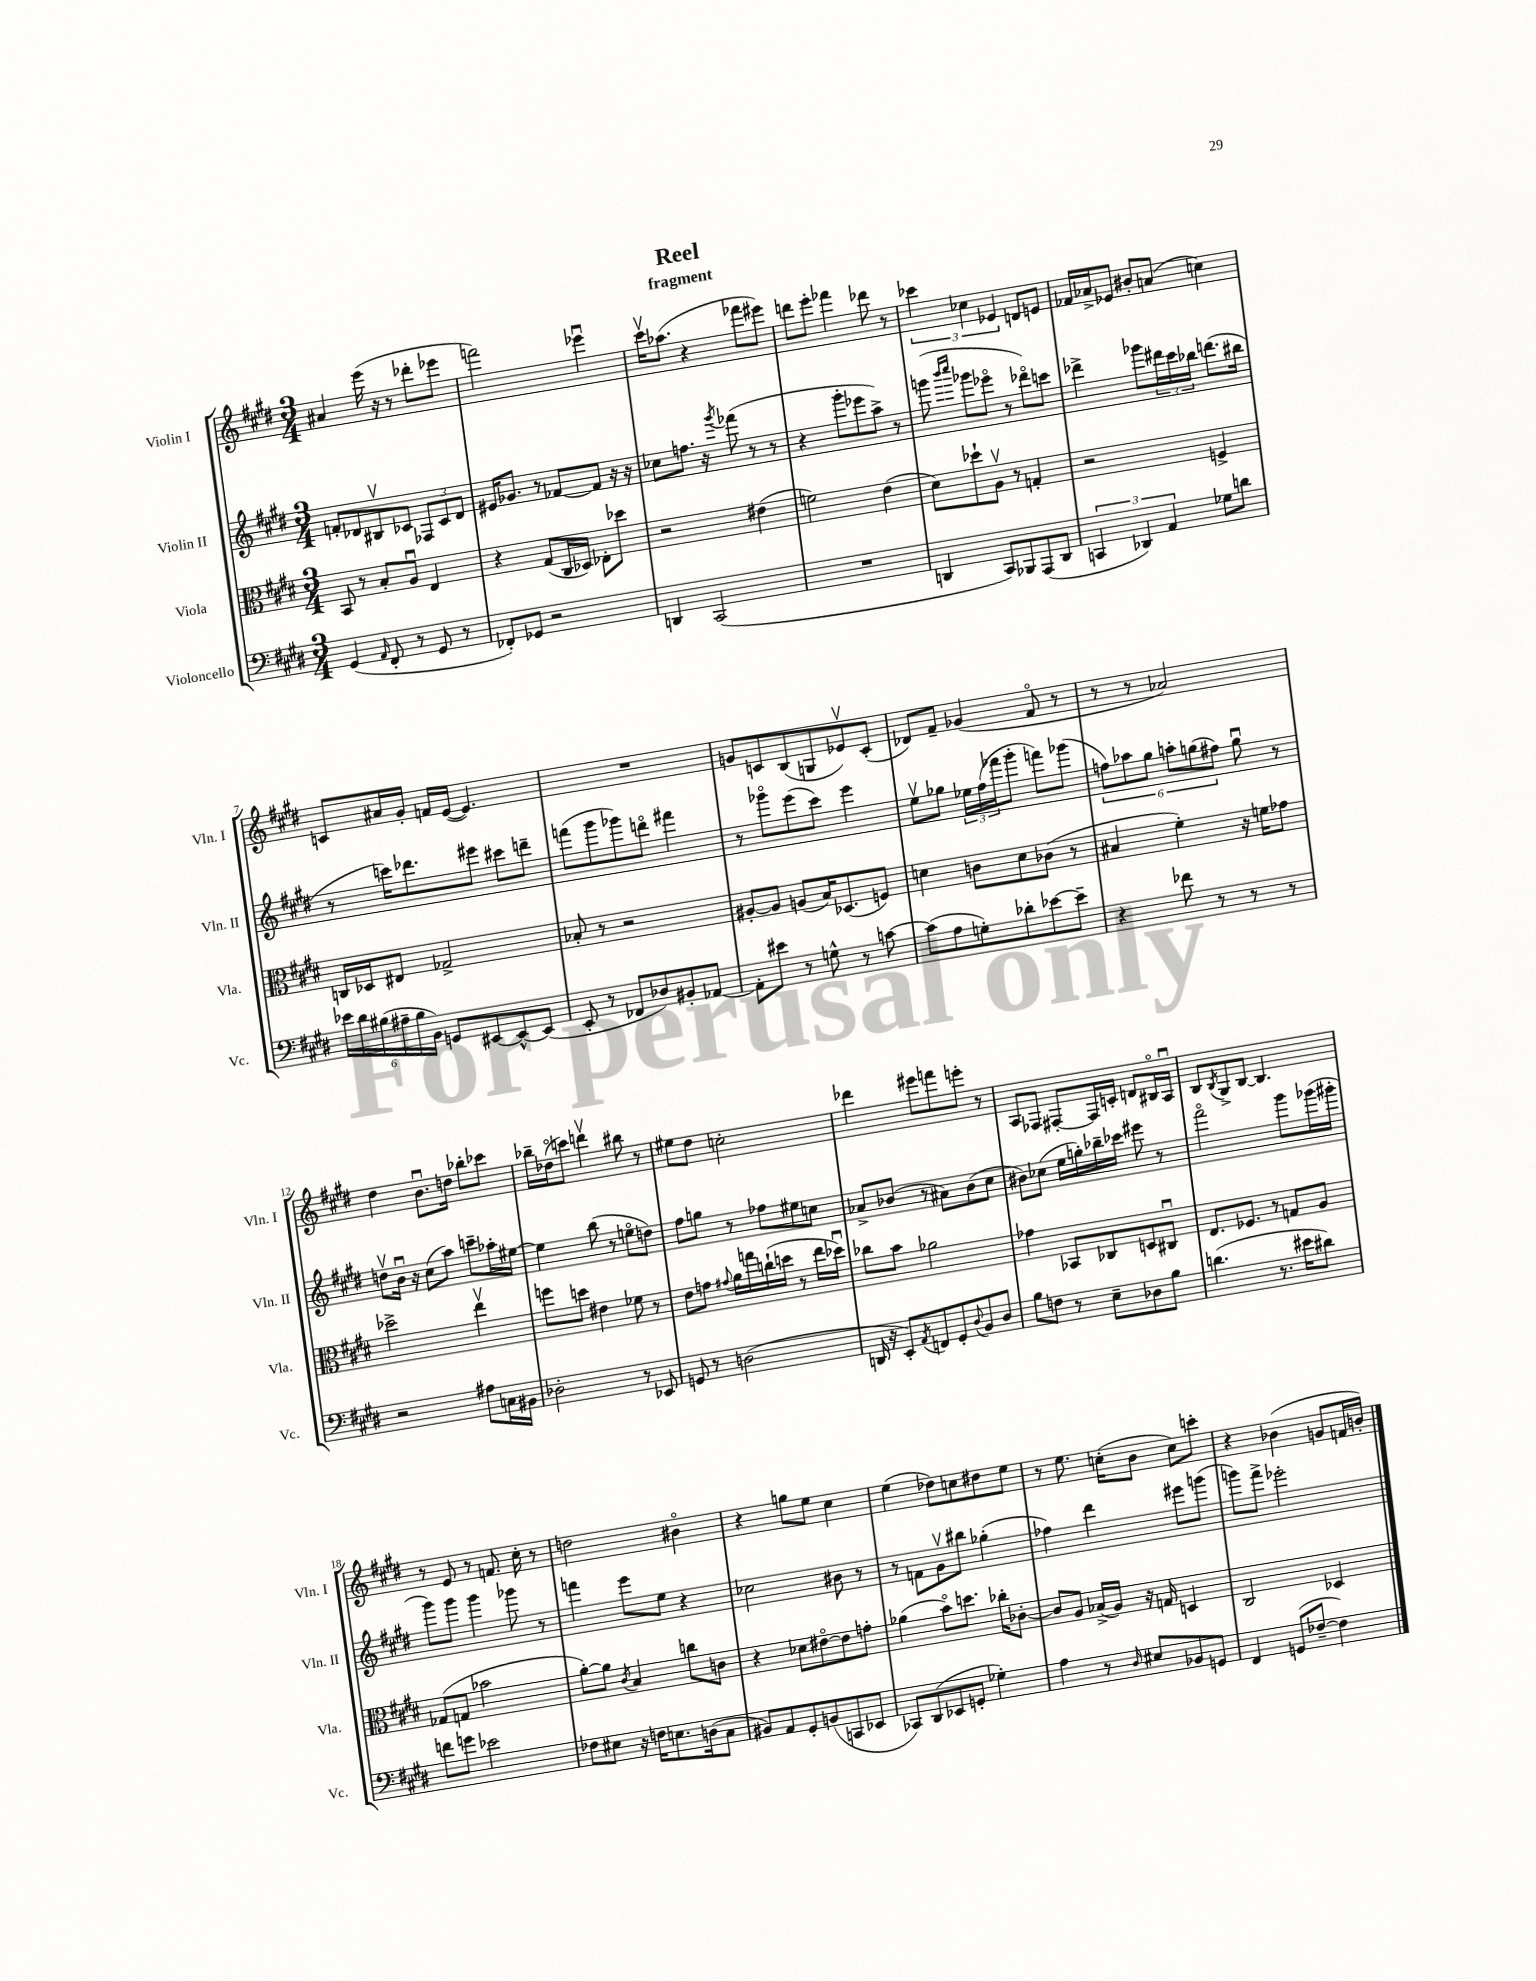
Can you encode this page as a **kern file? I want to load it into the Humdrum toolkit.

**kern	**kern	**kern	**kern
*staff4	*staff3	*staff2	*staff1
*clefF4	*clefC3	*clefG2	*clefG2
*k[f#c#g#d#]	*k[f#c#g#d#]	*k[f#c#g#d#]	*k[f#c#g#d#]
*M3/4	*M3/4	*M3/4	*M3/4
(4GG#	8BB	8f'	4a#
.	8r	8d-	.
16qqAA	.	.	.
8FF#'	8B'	8B#v	(16eee
.	.	.	16r
8r	8Au	8c-	8r
8GG#	4E	12F-	8ddd-'
.	.	12c-	.
8r	.	.	8eee-
.	.	12d-	.
=	=	=	=
8FF-')	4r	16e#	2fff)
.	.	8.g-	.
8GG-	.	.	.
2r	(8G#	8r	.
.	16C#	[8f-	.
.	16D-)	.	.
.	8E-'	8f-]	4eee-u
.	8dd-	16r	.
.	.	16r	.
=	=	=	=
4DD	2r	8cc-	16ccc#v
.	.	.	(8.aa-
.	.	8.ff	.
(2CC#	.	.	4r
.	.	16r	.
.	.	8qggg#	.
.	.	(8fff-	.
.	(4e#	8r	8fff-
.	.	8r	8eee#)
=	=	=	=
2.r	2f)	4r	8ddd
.	.	.	8eee'
.	.	8ggg#'	4fff-
.	.	8eee-	.
.	(4e	8aa^)	8ddd-
.	.	8r	8r
=	=	=	=
4DD	8d#)	(8ggg	6ccc-
.	.	16qqbbb	.
.	.	16qqcccc#	.
.	8dd-`	8ggg-	.
.	.	.	6cc-
8CC#)	8Av	8eee-o	.
.	.	.	6e-
8BBB-	8r	8r	.
(8AAA	4G'	8ddd-o)	8d
8DD	.	8ccc	8e
=	=	=	=
6CC	2r	4ddd-^	16f-
.	.	.	16a-^
.	.	.	8e-
6DD-)	.	.	.
.	.	8ggg-	8b#'
6AA	.	.	.
.	.	24ddd#	(8a
.	.	24ccc#	.
.	.	24bb-	.
8G-	4F^	(8.ddd	4cc)
8d	.	.	.
.	.	16bb#	.
=	=	=	=
24e-	16C	8r	8c
24d#	.	.	.
.	16D-	.	.
(24B#	.	.	.
24A#~	8E#	16ccc)	16a#
24B#	.	.	.
.	.	8.ddd-	16g#'
24BB)	.	.	.
8GG	2G-^	.	16f
.	.	.	([16e
[8EE#	.	8eee#	4.e])
8EE#^^_	.	8ccc#	.
(8EE#]	.	8ddd~	.
=	=	=	=
8EE'	8B-'	(8fff	2.r
8r	8r	8ggg#	.
8FF-	2r	8ggg-)	.
8D-)	.	8dddo	.
8BB#'	.	4fff#	.
[8AA-	.	.	.
=	=	=	=
8AA-']	[8A#'	8r	8g
8e#	8A#]	8ggg-o	8c
8r	(8A	(8eee	(8B
8G^^	16B)	8ccc#)	8G
.	(8.D-	.	.
8r	.	4eee	8e-v)
[8c	8F)	.	(8c'
=	=	=	=
(8c]	4d	8eev	8d-)
8A	.	8gg-	8f#~
8G')	8c	24ee-	(4g-
.	.	(24ff#	.
.	.	24fff-	.
8d-'	8d	8ggg#'	.
[8e-	(8c-	8fff)	8f#o
8e-~]	8r	(8ggg-	8r
=	=	=	=
4r	4B#	12ff)	8r
.	.	12aa-	.
.	.	.	8r
.	.	12gg#	.
8f-	4f#')	12aa'	2a-)
.	.	(12gg	.
8r	.	.	.
.	.	12ff#)	.
8r	16r	8ggu	.
.	16f	.	.
8r	8g-	8r	.
=	=	=	=
2r	2dd-^	8ddv	4dd#
.	.	16bu	.
.	.	16r	.
.	.	(8cc#	8.bu
.	.	8aa)	.
.	.	.	16dd
8A#	4eev	8ccc~	8bb-'
16C	.	16aa-'	8ccc-
16BB#	.	[16ee#	.
=	=	=	=
2D-'	8ff	4ee#]	16bb-~
.	.	.	(16dd-o
.	8dd	.	8ccc)
.	4e#	(8bb	4dddv
.	.	8r	.
8r	8f-	8eeo	8bb#
8EE-	8r	8dd)	8r
=	=	=	=
8GG	8e	8ff#	8ee#
8r	8g	8gg	8dd#
.	8qqg#	.	.
(2D	16a	8r	2cc'
.	16gg	.	.
.	(16cc`	8ff-	.
.	16dd	.	.
.	8r	8ee#	.
.	16ee	8cc	.
.	16dd-u)	.	.
=	=	=	=
16DD	8cc-	8a-^	4ddd-
16r	.	.	.
8EE')	8b	(8b-	.
8qAA	.	.	.
8FF	2a-	8r	8eee#
8GG#'	.	8a#)	8fff
8qqD#	.	.	.
8BB	.	(8b-	8eee'
8D#	.	8cc#	8r
=	=	=	=
8B	4g-	8b#)	8A
8F	.	(8cc-	8F-
8r	8BB-	16ee	[8F#'
.	.	16gg')	.
8E~	8C-	16bb-~	16F#]
.	.	16ccc-	16c'
8D-	8D	8eee#	8d
8B	8C#u	8r	16B#o
.	.	.	16Au
=	=	=	=
(4.d	8.E	2fff#o	8B
.	.	.	8qB
.	.	.	8G#^
.	8.F-	.	.
.	.	.	[8B
8.r	8r	.	4.B]
.	8G	8ggg#	.
16e#	.	.	.
8d#)	8A	(16ggg-	.
.	.	16ggg#'	.
=	=	=	=
8f	(8G-	8ggg#)	8r
8g	8G	8ggg#	8e
2e-	2b-	4ggg#	8r
.	.	.	8.f
.	.	8ggg-	.
.	.	.	16cc#'
.	.	8r	8r
=	=	=	=
8F-	[8a')	4fff	2dd
8E#	8a]	.	.
.	8qc#	.	.
16r	4B	8eee	.
16F	.	.	.
8.E	.	8ee	.
.	8cc	4r	4b#o
(16D	.	.	.
8C#	8c	.	.
=	=	=	=
8BB#)	4r	2cc-	4r
8AA	.	.	.
8GG#'	8d-	.	8gg
(8BB	[8e#o	.	8ee
8CC	8e#]	8b#	4cc#
8EE-	8g'	8r	.
=	=	=	=
8CC-)	(4a-	8r	(4ee
(8DD#	.	8f	.
8EE-	8bo)	8g#v	8dd-)
8GG'	8.dd	8bb#	8cc
4G-')	.	(4gg-'	8dd#
.	16cc-'	.	.
.	[8c-'	.	8ee
=	=	=	=
4A	8c-]	4ff-)	8r
.	8A	.	8.ee
8r	(16B-^	4ddd#	.
.	16A)	.	(16cc'
16qqD#	.	.	.
8E#	16r	.	8b
.	16G	.	.
8BB-	4D	8eee#	8cc)
8GG	.	(8ggg	8ccc'
=	=	=	=
4FF#	2C#	8ggg)	4r
.	.	8fff#^	.
(8GG	.	2eee-'	(4b-
[8F-~	.	.	.
4F-])	4D-	.	8g
.	.	.	16f
.	.	.	16b')
==	==	==	==
*-	*-	*-	*-
